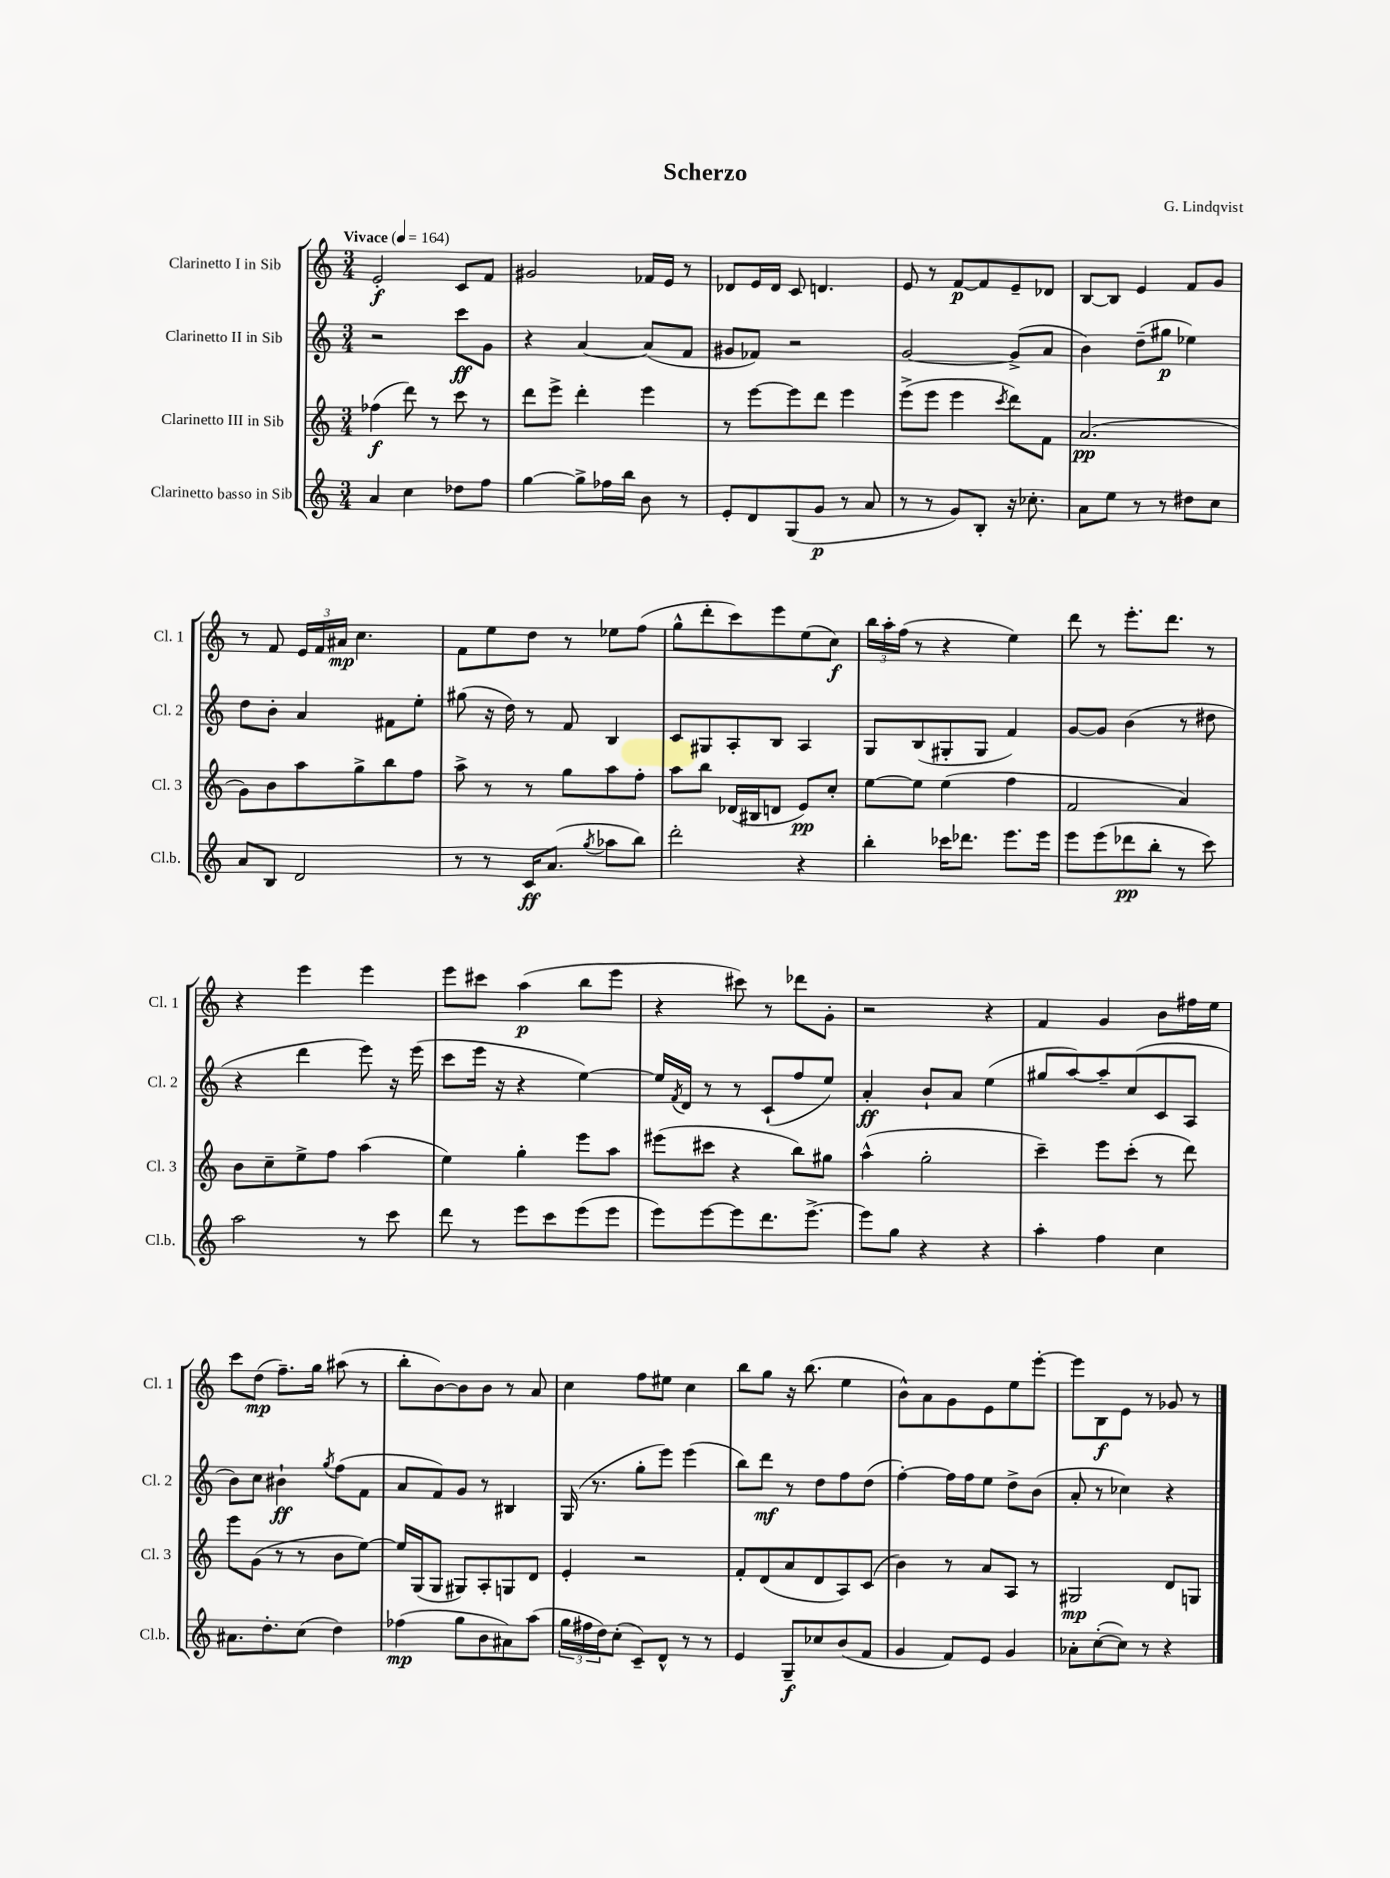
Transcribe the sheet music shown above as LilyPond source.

\header { title = "Scherzo" composer = "G. Lindqvist" }
<<
\new StaffGroup <<
\new Staff = "s0" \with { instrumentName = "Clarinetto I in Sib" shortInstrumentName = "Cl. 1" } {
    \clef treble \key c \major \numericTimeSignature \time 3/4 \tempo "Vivace" 4 = 164
    e'2-.\f c'8 f'8 |
    gis'2 fes'16 e'16 r8 |
    des'8 e'16 des'16 c'8 d'4. |
    e'8 r8 f'8~\p f'8 e'8-- des'8 |
    b8~ b8 e'4 f'8 g'8 |
    r8 f'8 \tuplet 3/2 { e'16 f'16 ais'16\mp } c''4. |
    f'8 e''8 d''8 r8 ees''8 f''8( |
    g''8-^ d'''8-. c'''8) e'''8 e''8( c''8\f) |
    \tuplet 3/2 { b''16 a''16-. f''16( } r8 r4 e''4) |
    d'''8 r8 e'''8.-. d'''8. r8 |
    r4 e'''4 e'''4 |
    e'''8 cis'''8 a''4\p( b''8 e'''8 |
    r4 cis'''8) r8 des'''8 g'8-. |
    r2 r4 |
    f'4 g'4 b'8 fis''16 e''16 |
    c'''8 d''8\mp( f''8.--) g''16 ais''8( r8 |
    b''8-. b'8~) b'8 b'8 r8 a'8 |
    c''4 f''8 eis''8 c''4 |
    b''8 g''8 r16 b''8.( e''4 |
    b'8-^) a'8 g'8 e'8 e''8 e'''8~-. |
    e'''8 b8\f e'8 r8 ges'8 r8 \bar "|." |
}
\new Staff = "s1" \with { instrumentName = "Clarinetto II in Sib" shortInstrumentName = "Cl. 2" } {
    \clef treble \key c \major \numericTimeSignature \time 3/4
    r2 c'''8\ff g'8 |
    r4 a'4~ a'8( f'8 |
    gis'8 fes'8) r2 |
    g'2~ g'8->( a'8 |
    b'4) d''8--( gis''8\p ees''4) |
    d''8 b'8-. a'4 fis'8 e''8-. |
    gis''8( r16 d''16) r8 f'8 b4 |
    c'8 gis8 a8-. b8 a4 |
    g8 b8( gis8-. gis8 f'4) |
    g'8~ g'8 b'4( r8 dis''8 |
    r4 d'''4 e'''8) r16 e'''16( |
    c'''8 e'''16 r16 r4 e''4~) |
    e''16 \acciaccatura { f'8 } d'16 r8 r8 c'8-!( f''8 e''8) |
    a'4-.\ff b'8-! a'8 e''4( |
    gis''8 a''8~) a''8-- c''8( c'8 a8 |
    b'8) c''8 bis'4-!\ff \acciaccatura { g''8 } f''8( f'8 |
    a'8 f'8) g'8 r8 bis4 |
    g16( r8. g''8-. e'''8) e'''4( |
    b''8) d'''8\mf r8 d''8 f''8 d''8( |
    f''4~-.) f''16 f''16 e''8 d''8-> b'8( |
    a'8-. r8 ces''4) r4 \bar "|." |
}
\new Staff = "s2" \with { instrumentName = "Clarinetto III in Sib" shortInstrumentName = "Cl. 3" } {
    \clef treble \key c \major \numericTimeSignature \time 3/4
    fes''4\f( d'''8) r8 c'''8 r8 |
    d'''8 e'''8-> d'''4-. e'''4 |
    r8 e'''8~ e'''8 d'''8 e'''4 |
    e'''8->( e'''8 e'''4 \acciaccatura { c'''8 } d'''8) f'8 |
    a'2.\pp( |
    g'8) b'8 a''8 g''8-> b''8 f''8 |
    a''8-> r8 r8 g''8 a''8 f''8-. |
    a''8 b''8 des'16( bis16 d'8 e'8\pp) c''8-. |
    e''8~ e''8 e''4( f''4 |
    f'2 a'4) |
    b'8 c''8-- e''8-> f''8 a''4( |
    e''4) g''4-. e'''8 a''8 |
    eis'''8( cis'''8 r4 b''8) gis''8 |
    a''4-^( g''2-. |
    c'''4--) e'''8 c'''8-.( r8 d'''8) |
    e'''8 g'8( r8 r8 b'8 e''8~) |
    e''16 g16( g8 gis8) a8-. g8 d'8 |
    e'4-. r2 |
    f'8-. d'8( a'8 d'8 a8) c'8( |
    b'4) r8 a'8 a8 r8 |
    gis2\mp d'8 g8 \bar "|." |
}
\new Staff = "s3" \with { instrumentName = "Clarinetto basso in Sib" shortInstrumentName = "Cl.b." } {
    \clef treble \key c \major \numericTimeSignature \time 3/4
    a'4 c''4 des''8 f''8 |
    g''4~ g''8-> fes''16 b''16 b'8 r8 |
    e'8-. d'8 g8( g'8\p r8 a'8 |
    r8 r8 g'8) b8-. r16 ces''8.-. |
    a'8 e''8 r8 r8 dis''8 c''8 |
    a'8 b8 d'2 |
    r8 r8 c'16\ff a'8.( \acciaccatura { g''8 } aes''8 b''8) |
    d'''2-. r4 |
    b''4-. ces'''16 des'''8. e'''8. e'''16 |
    e'''8 e'''8( des'''8\pp b''8-. r8 c'''8) |
    a''2 r8 c'''8 |
    d'''8 r8 e'''8 c'''8 e'''8( e'''8 |
    e'''8) e'''8~ e'''8 d'''8. e'''8.~-> |
    e'''8 g''8 r4 r4 |
    a''4-. f''4 c''4 |
    ais'8. d''8.-. c''8( d''4) |
    fes''4\mp( g''8 b'8 ais'8) a''8( |
    \tuplet 3/2 { g''16 fis''16 d''16) } c''8-.( c'8--) d'8-^ r8 r8 |
    e'4 g8--\f ces''8 b'8( f'8 |
    g'4 f'8) e'8 g'4 |
    aes'8-. c''8~-.( c''8) r8 r4 \bar "|." |
}
>>
>>
\layout { \context { \Score \remove "Bar_number_engraver" } }
